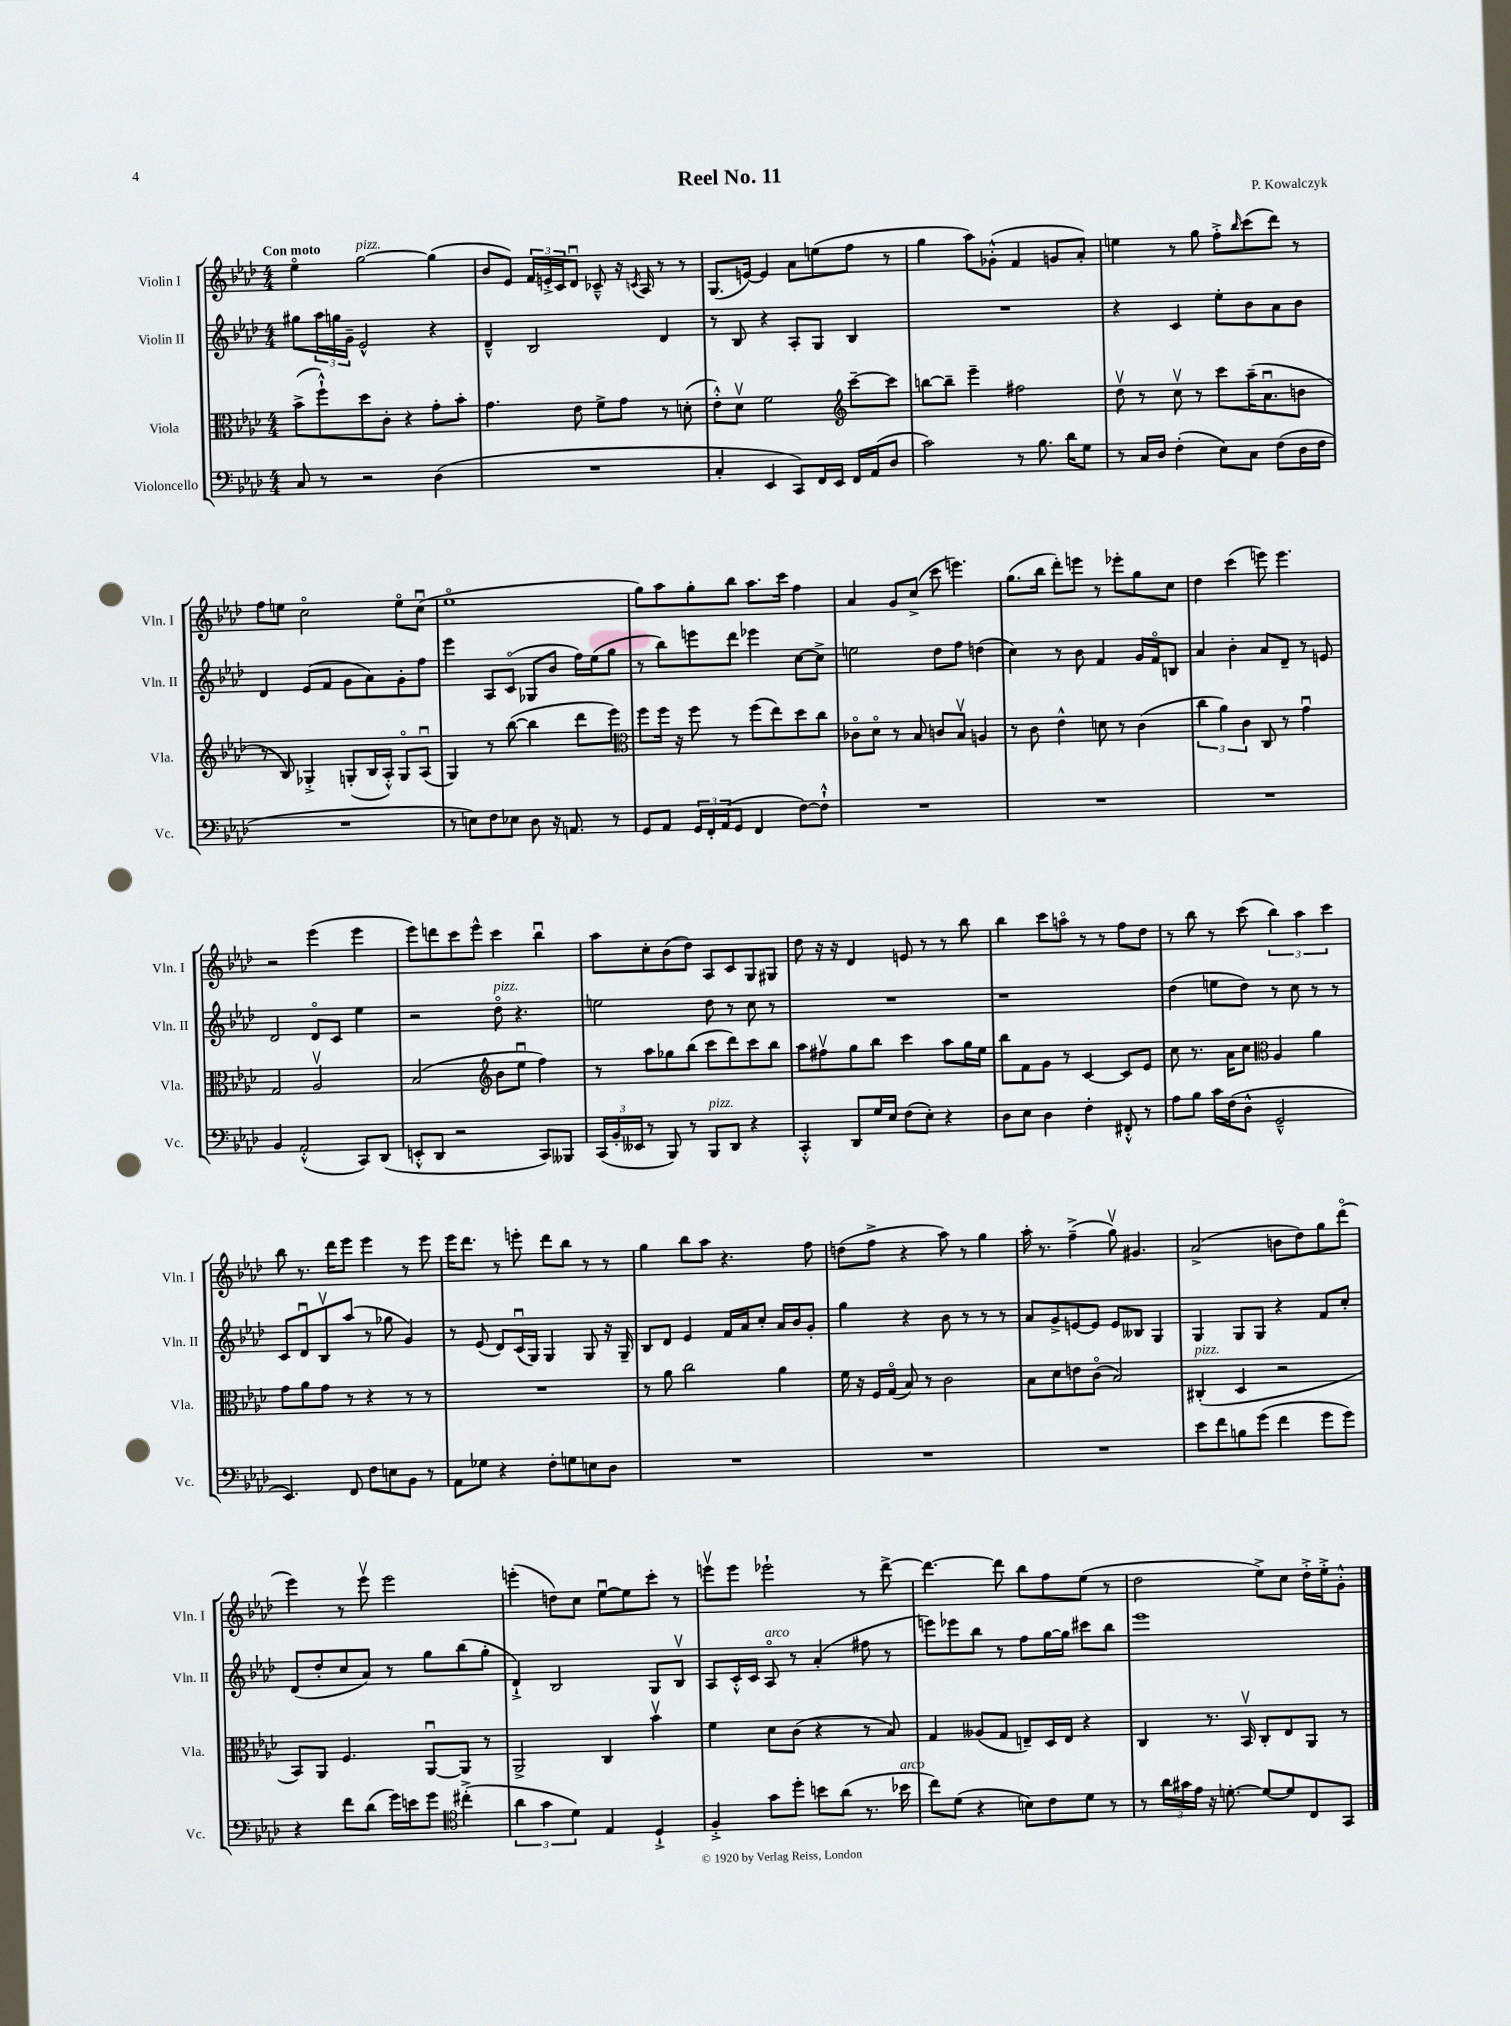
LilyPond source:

\header { title = "Reel No. 11" composer = "P. Kowalczyk" }
<<
\new StaffGroup <<
\new Staff = "s0" \with { instrumentName = "Violin I" shortInstrumentName = "Vln. I" } {
    \clef treble \key aes \major \numericTimeSignature \time 4/4 \tempo "Con moto"
    ees''4\flageolet g''2~^\markup { \italic "pizz." } g''4( |
    bes'8 ees'8) \tuplet 3/2 { f'16 e'16-.-> c'16 } des'8\downbow ces'8---^ r16 \acciaccatura { c'8 } aes16 r8 r8 |
    g8.( e'16~) e'4 aes'8 e''8( f''8 r8 |
    g''4 aes''8) ges'8-.-^( f'4 g'8 aes'8-.) |
    e''4 r8 g''8 f''8-.-> \grace { bes''16 } c'''8( des'''8) r8 |
    f''8 e''8 c''2\flageolet e''8\flageolet c''8\downbow( |
    ees''1\flageolet |
    g''8) aes''8 g''8-. bes''8 aes''8. c'''16 f''4 |
    aes'4 g'8 c''8->( c'''8 e'''4.) |
    g''8.( bes''16 des'''8-.) e'''8 r8 ees'''8-. g''8 c''8 |
    des''4 c'''4( e'''8) e'''4. |
    r2 ees'''4( ees'''4 |
    ees'''8) d'''8 c'''8 ees'''8-^ c'''4 bes''4\downbow |
    aes''8 c''8-. bes'8( des''8) aes8 c'8 g8 gis8 |
    des''8 r16 r16 des'4 e'8 r8 r8 bes''8 |
    bes''4 c'''8 a''8\flageolet r8 r8 f''8 des''8 |
    r8 bes''8 r8 c'''8( \tuplet 3/2 { bes''4) aes''4 c'''4 } |
    bes''8 r8. des'''16 ees'''8 ees'''4 r8 ees'''8 |
    ees'''16 des'''8. r8 e'''8-. des'''8 bes''8 r8 r8 |
    g''4 bes''8 aes''8 r4. f''8 |
    d''8( f''8-> r4 aes''8) r8 g''4 |
    aes''16-. r8. f''4--->( g''8\upbow) gis'4. |
    aes'2->( b'8 des''8) g''8 des'''8\flageolet( |
    ees'''4) r8 ees'''8\upbow ees'''2 |
    e'''4-.( d''8) c''8 ees''8~\downbow ees''8 c'''8-. r8 |
    e'''8\upbow e'''8 ees'''2-! r8 des'''8~-> |
    des'''4.~ des'''8 bes''8 f''8 ees''8( r8 |
    des''2 ees''8->) c''8 des''16-.-> ees''16-.-> g'8-.-^ \bar "|." |
}
\new Staff = "s1" \with { instrumentName = "Violin II" shortInstrumentName = "Vln. II" } {
    \clef treble \key aes \major \numericTimeSignature \time 4/4
    gis''8 \tuplet 3/2 { aes''16 g''16 g'16-- } ees'2-^ r4 |
    des'4---^ bes2 des'4 |
    r8 bes8 r4 aes8-. g8 bes4 |
    R1 |
    r4 c'4 ees''8-. bes'8 aes'8 bes'8 |
    des'4 ees'8( f'8 g'8 aes'8) g'8-. f''8 |
    ees'''4 aes8 c'8\flageolet( ges8 bes'8 f''16) ees''16( g''8 |
    r8 bes''8) e'''8 des'''8 ees'''4 c''8~ c''8-> |
    e''2 des''8 f''8 d''4( |
    c''4) r8 bes'8 f'4 g'16 f'16\flageolet b8 |
    aes'4 bes'4-. aes'8 des'8-- r8 e'8 |
    des'2 des'8\flageolet c'8 ees''4 |
    r2 des''8\flageolet^\markup { \italic "pizz." } r4. |
    e''2 des''8 r8 c''8 r8 |
    R1 |
    r1 |
    des''4( e''8 des''8) r8 c''8 r8 r8 |
    c'8 des'8\downbow bes8\upbow aes''8( r8 ges''8 g'4) |
    r8 ees'8( des'8) c'16\downbow( g16) g4 g8 r16 g16-- |
    bes8 des'8 ees'4 f'16 aes'16 c''8-. aes'16 bes'16 g'8-. |
    g''4 r4 bes'8 r8 r8 r8 |
    aes'8 g'8-> e'8~ e'8 e'8 beses8 g4 |
    g4 g8 g8 r4 f'8 c''8-. |
    des'8( des''8-. c''8 aes'8) r8 g''8 bes''8( g''8-. |
    des'4-!->) bes2 g8 bes8\upbow |
    aes8 c'16-.-^ c'16 aes8\flageolet^\markup { \italic "arco" } r8 aes'4-.( fis''8 r8 |
    e'''8) ees'''8 bes''8 r8 f''8 g''16~ g''16 cis'''8 bes''8 |
    ees'''1 \bar "|." |
}
\new Staff = "s2" \with { instrumentName = "Viola" shortInstrumentName = "Vla." } {
    \clef alto \key aes \major \numericTimeSignature \time 4/4
    bes'8->( f''8-!-^) des''8 c'8-. r4 g'8-. bes'8-. |
    g'4. ees'8 f'8-> g'8 r8 d'8-.( |
    ees'8-.-^) des'8\upbow f'2 \clef treble c'''8~-- c'''8 |
    b''8~ b''8-- ees'''4-- fis''2 |
    des''8\upbow r8 c''8\upbow r8 c'''8 aes''16--( aes'8.\downbow b'8 |
    r8 bes8) ges4-.-> g8-.( bes16 aes16-.-^) g8\flageolet aes8\downbow( |
    g4) r8 bes''8~( bes''4 des'''8 ees'''8) |
    \clef alto f''8 f''16 r16 f''8 r8 f''8( ees''8) des''8 c''8 |
    ces'8\flageolet des'8\flageolet r8 bes8 c'8 bes8\upbow a4 |
    r8 c'8 ees'4-^ d'8 r8 c'4( |
    \tuplet 3/2 { c''4 aes'4) c'4 } c8 r8 g'4\downbow |
    g2 aes2\upbow |
    bes2( \clef treble bes'8 ees''8\downbow f''4) |
    r8 aes''8 ges''8 bes''8( c'''8 des'''8) c'''8 bes''8 |
    aes''8 fis''8\upbow g''8 bes''8 c'''4 aes''8 g''16 ees''16 |
    bes''8 f'8 g'8 r8 c'4~ c'8 ees'8 |
    c''8 r8. aes'16 c''8 \clef alto aes4 aes'4 |
    g'8 aes'8 g'8 r8 r4 r8 r8 |
    R1 |
    r8 aes'8 c''2 aes'4 |
    f'16 r16 f16 g16\flageolet( bes8) r8 c'2 |
    bes8 des'8 e'8 c'8\flageolet( bes2) |
    cis4-.^\markup { \italic "pizz." }( des4 r2 |
    bes,8) aes,8 f4. aes,8~\downbow aes,8 r8 |
    aes,2-> c4 bes'4\upbow |
    f'4 des'8 c'8( r4 r8 bes8) |
    g4 aeses8( g8 e8--) des16 e16 r4 |
    c4 r8. bes,16\upbow c8-. ees8 aes,8 r8 \bar "|." |
}
\new Staff = "s3" \with { instrumentName = "Violoncello" shortInstrumentName = "Vc." } {
    \clef bass \key aes \major \numericTimeSignature \time 4/4
    c8 r8 r2 des4( |
    R1 |
    c4-. ees,4 c,8) f,16 ees,16 f,16 aes,16( des8 |
    c'2) r8 bes8. des'16 g8 |
    r8 c16 des16 f4-.( ees8) c8 f8( des16 f16 |
    R1 |
    r8 e8) f8 ees8 des8 r16 a,8. r8 |
    g,8 aes,8 \tuplet 3/2 { g,16 f,16-. aes,16( } g,8 f,4 f8~) f8-!-^ |
    R1 |
    R1 |
    R1 |
    bes,4 aes,2-.-^( c,8) des,8( |
    e,8-.-^ des,8 r2 c,8) beses,,8 |
    \tuplet 3/2 { c,16( bes,16-. eeses,16 } r8 bes,,8) r8 bes,,8^\markup { \italic "pizz." } des,8 r4 |
    c,4-.-^ des,8 g16 ees16 f8( ees8-.) r4 |
    des8 ees8 des4 f4-. fis,8-.-^ r8 |
    aes8 bes8 c'16 f16( des8-^ g,2---^ |
    ees,4.) f,8 f8 e8 bes,8 r8 |
    aes,8 ges8 r4 f8-. g8 e8 des8 |
    R1 |
    R1 |
    R1 |
    ees'8 f'8 b8 g'8( f'4 g'8 g'8) |
    r4 f'8 des'8( g'16) e'16 g'8 \clef tenor cis''4-.->( |
    \tuplet 3/2 { aes'4 g'4 des'4) } ees4 des4-!-> |
    f4-.-> g'8 des''8-. b'8 aes'8( r8. bes'16^\markup { \italic "arco" } |
    c''8) des'8( r4 b8) c'8 des'8 r8 |
    r8 \tuplet 3/2 { aes'16 gis'16 ees'16 } r16 d'8.~-. d'8~ d'8 c8 g,8 \bar "|." |
}
>>
>>
\layout { \context { \Score \remove "Bar_number_engraver" } }
